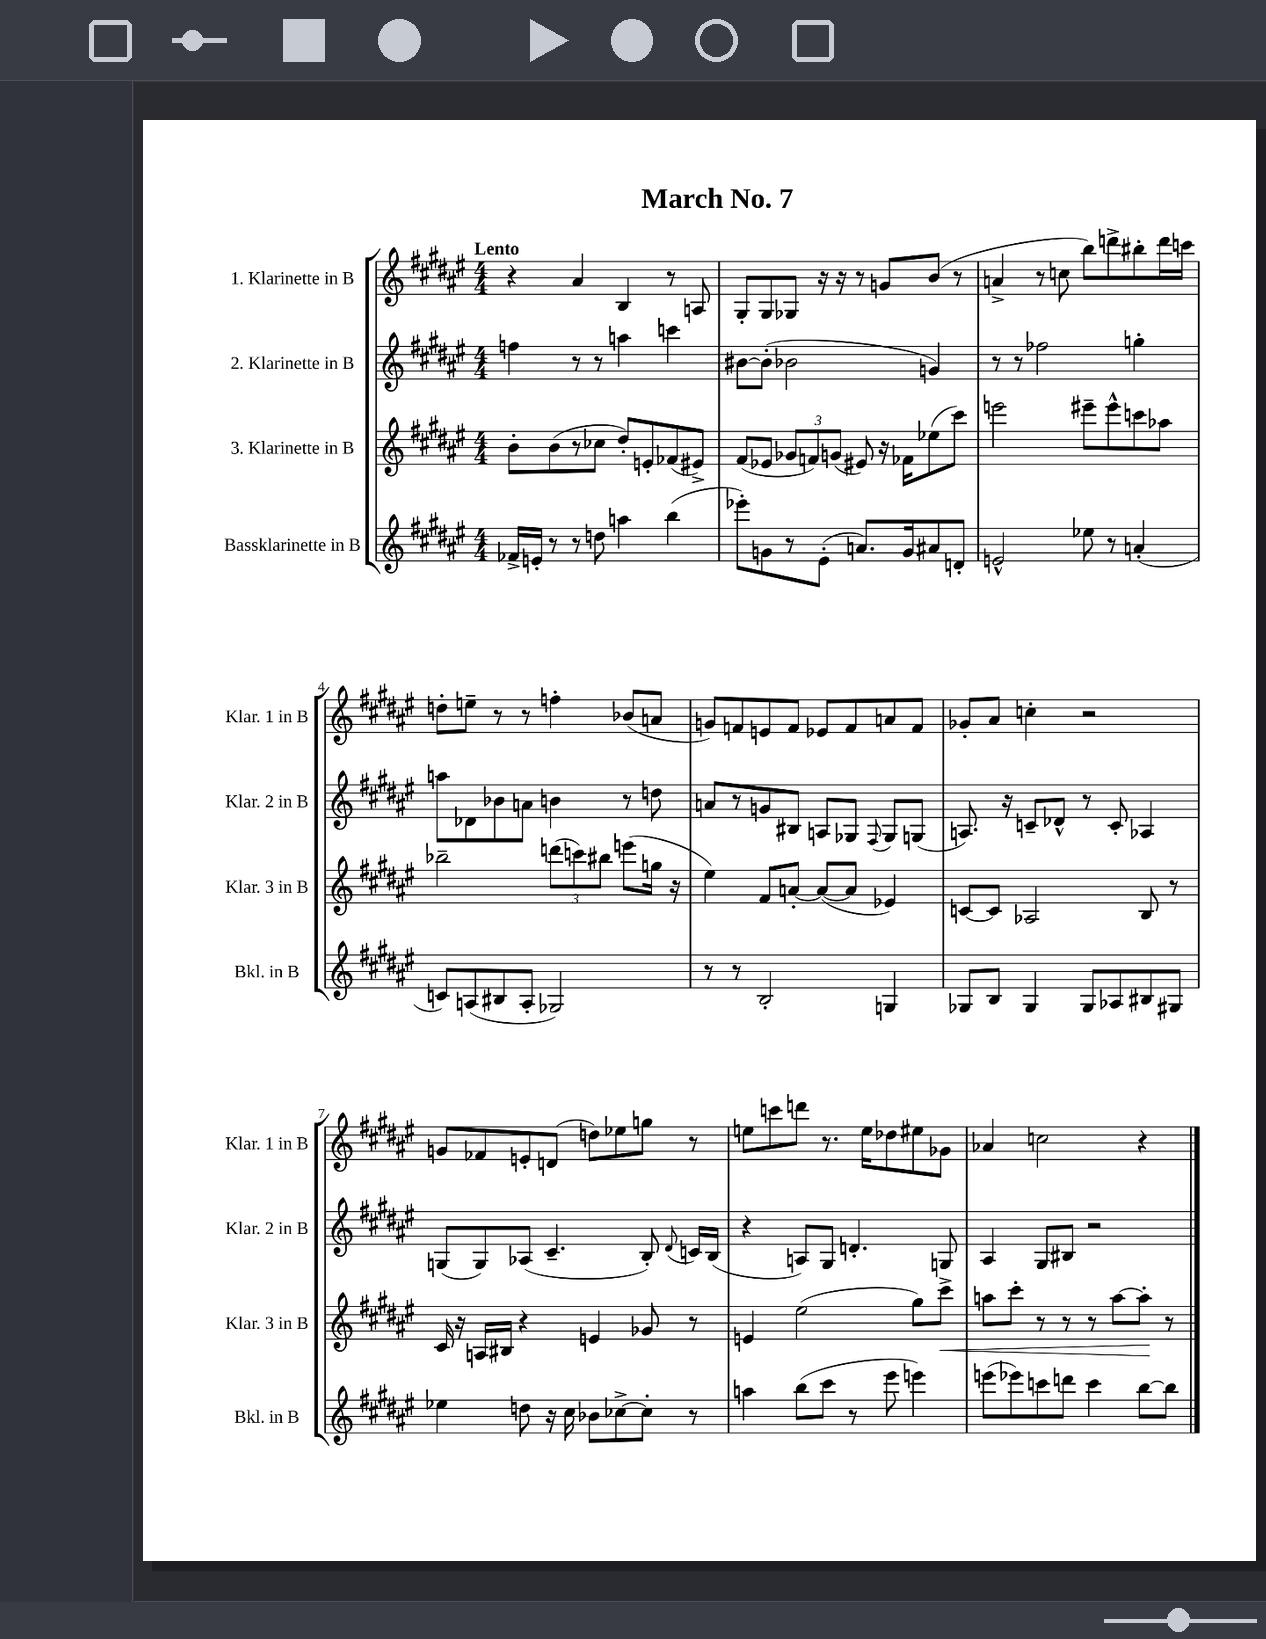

**kern	**kern	**kern	**kern
*staff4	*staff3	*staff2	*staff1
*clefG2	*clefG2	*clefG2	*clefG2
*k[f#c#g#d#a#e#]	*k[f#c#g#d#a#e#]	*k[f#c#g#d#a#e#]	*k[f#c#g#d#a#e#]
*M4/4	*M4/4	*M4/4	*M4/4
16f-^	8b'	4ff	4r
16e'	.	.	.
8r	(8b	.	.
8r	8r	8r	4a#
8dd	8cc-	8r	.
4aa	8dd#')	4aa	4B
.	8e'	.	.
(4bb	(8f-	4ccc	8r
.	8e#^)	.	8A
=	=	=	=
8eee-')	(8f#	[8b#	8G#'
8g	8e-	(8b#']	8G#
8r	12g-	2b-	8G-
.	12f)	.	.
(8e#'	.	.	16r
.	(12g	.	.
.	.	.	16r
8.a)	8e#)	.	8r
.	16r	.	8g
16g	16f-	.	.
8a#	(8ee-	4g)	(8b
8d'	8ccc#)	.	8r
=	=	=	=
2e^^	2eee	8r	4a^
.	.	8r	.
.	.	2ff-	8r
.	.	.	8cc
8ee-	8eee#~	.	8bb)
8r	8eee#^^	.	8ddd^
(4a'	8ccc	4gg'	8bb#'
.	8aa-	.	16ddd
.	.	.	16ccc
=	=	=	=
8c)	2bb-~	8aa	8dd'
(8A	.	8d-	8ee~
8B#	.	8b-	8r
8A'	.	8a	8r
2G-)	(12ddd	4b	4ff'
.	12ccc)	.	.
.	12bb#	.	.
.	(8eee	8r	(8b-
.	16gg	8dd	8a
.	16r	.	.
=	=	=	=
8r	4ee#)	8a	8g)
8r	.	8r	8f
2B'	8f#	8g	8e
.	[8a'	8B#	8f
.	(8a_	8A	8e-
.	8a]	8G-	8f
.	.	8qqF#	.
4G	4e-)	8G-	8a
.	.	(8G	8f
=	=	=	=
8G-	[8c	8.A)	8g-'
8B	8c]	.	8a#
.	.	16r	.
4G-	2A-	8c~	4cc'
.	.	8d-^^	.
8G-	.	8r	2r
8A-	.	8c'	.
8B#	8B	4A-	.
8G#	8r	.	.
=	=	=	=
4ee-	16c#	(8G	8g
.	16r	.	.
.	16A	8G)	8f-
.	16B#	.	.
8dd	4r	(8A-	8e'
16r	.	4.c#~	(8d
16cc#	.	.	.
8b-	4e	.	8dd)
[8cc-^	.	.	8ee-
8cc-']	8g-	8B')	8gg
.	.	8qqd#	.
8r	8r	16c	8r
.	.	(16B	.
=	=	=	=
4aa	4e	4r	8ee
.	.	.	8ccc
(8bb	(2ee#	8A)	8ddd
8ccc#	.	8G#	8.r
8r	.	4.d'	.
.	.	.	16ee
8eee#	.	.	8dd-
4eee)	8gg#)	.	8ee#
.	8ccc#^	8G	8g-
=	=	=	=
(8eee	8aa	4A#	4a-
8eee-)	8ccc#'	.	.
8ccc	8r	8G#	2cc
8ddd	8r	8B#	.
4ccc	8r	2r	.
.	[8aa	.	.
[8bb	8aa']	.	4r
8bb]	8r	.	.
==	==	==	==
*-	*-	*-	*-
